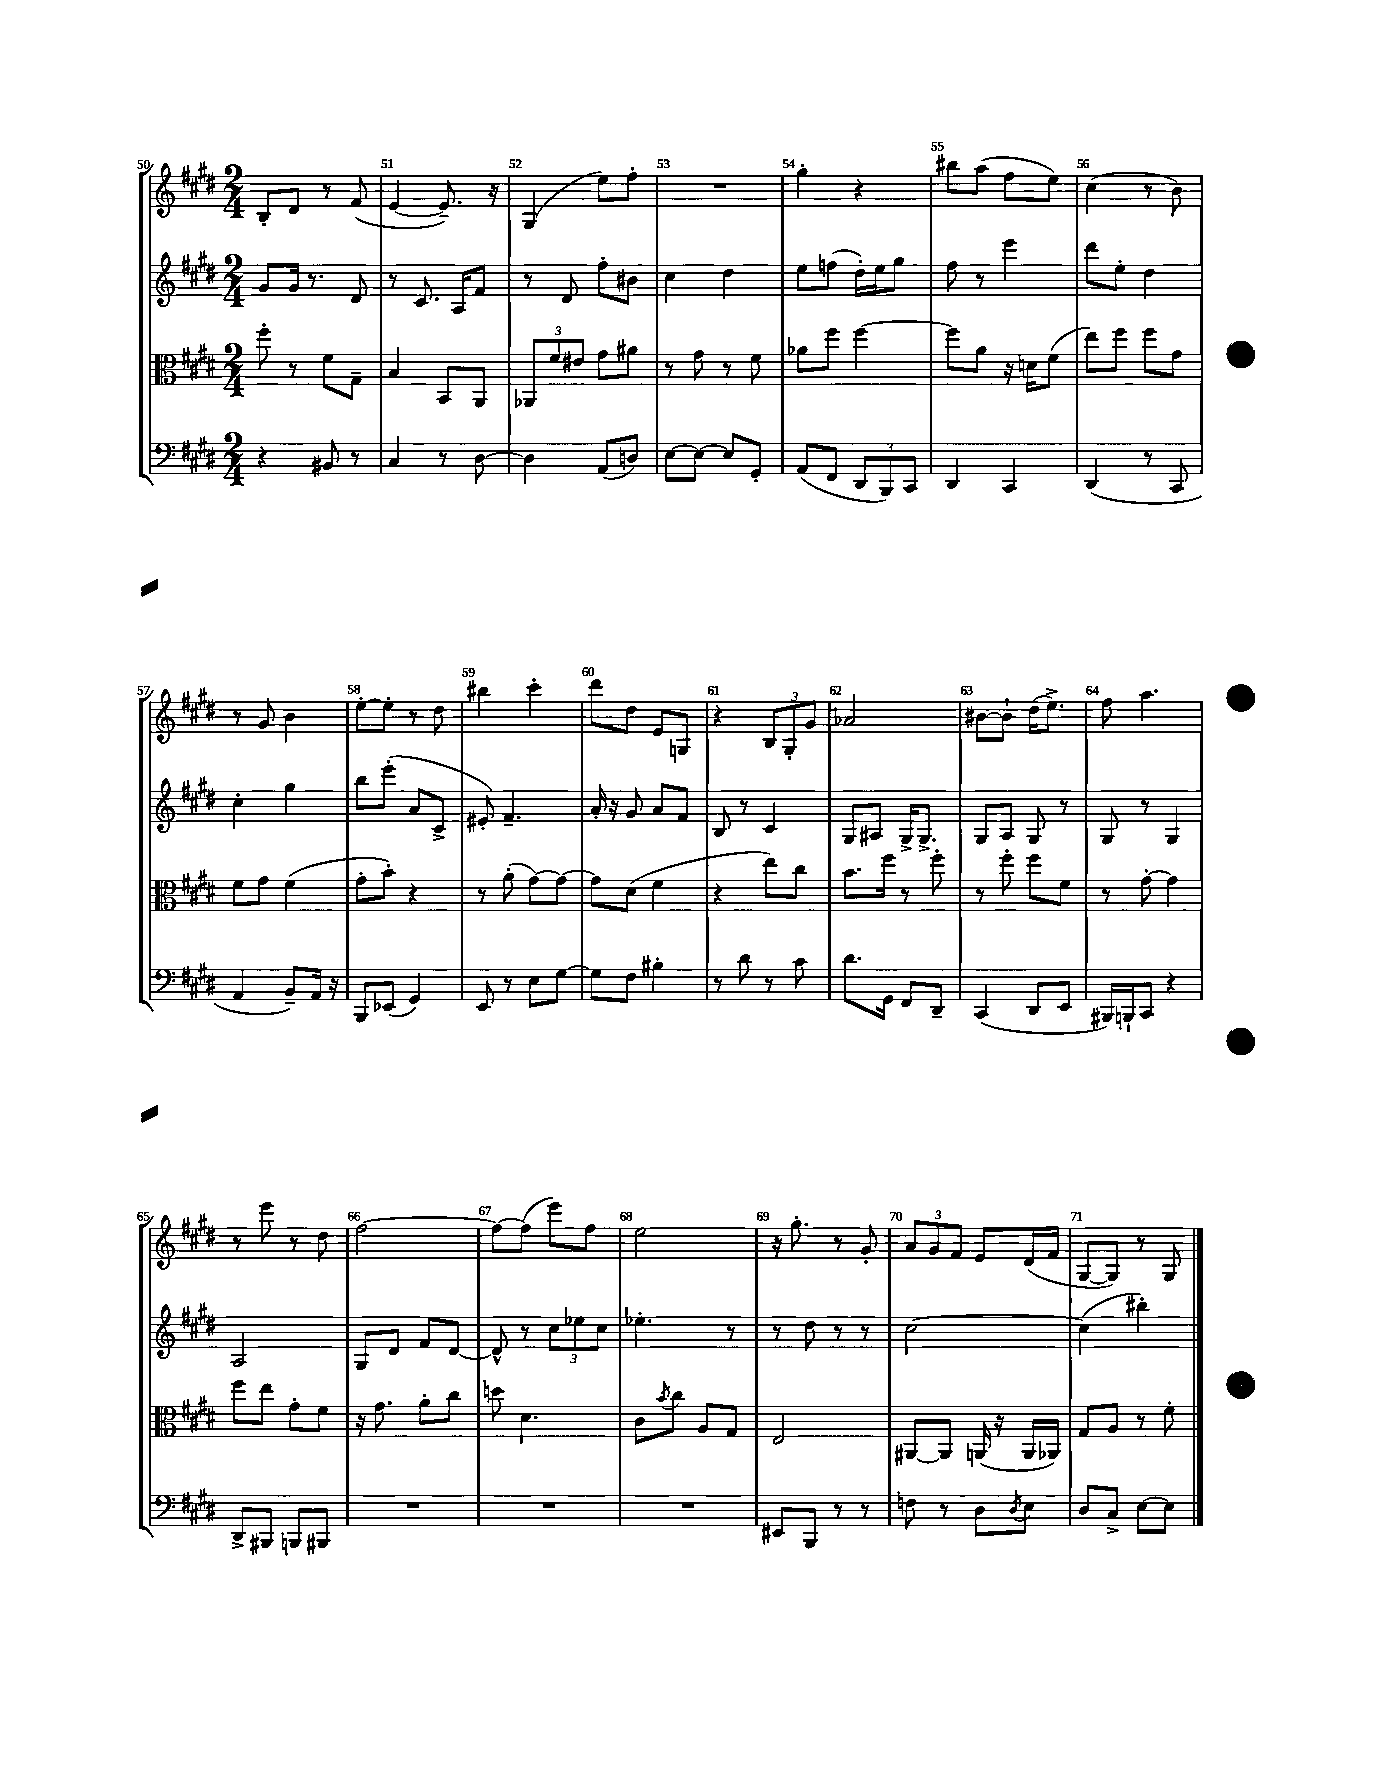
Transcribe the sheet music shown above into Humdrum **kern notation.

**kern	**kern	**kern	**kern
*staff4	*staff3	*staff2	*staff1
*clefF4	*clefC3	*clefG2	*clefG2
*k[f#c#g#d#]	*k[f#c#g#d#]	*k[f#c#g#d#]	*k[f#c#g#d#]
*M2/4	*M2/4	*M2/4	*M2/4
4r	8ff#'	8g#	8B'
.	8r	16g#	8d#
.	.	8.r	.
8BB#	8f#	.	8r
8r	8G#~	8d#	(8f#
=	=	=	=
4C#	4B	8r	[4e
.	.	8.c#	.
8r	8BB	.	8.e~])
.	.	16A	.
[8D#	8AA	8f#	.
.	.	.	16r
=	=	=	=
4D#]	12AA-	8r	(4G#
.	12f#	.	.
.	.	8d#	.
.	12e#	.	.
(8AA	8g#	8ff#'	8ee)
8D)	8a#	8b#	8ff#'
=	=	=	=
[8E	8r	4cc#	2r
8E_	8g#	.	.
8E]	8r	4dd#	.
8GG#'	8f#	.	.
=	=	=	=
(8AA	8a-	8ee	4gg#'
8FF#	8ff#	(8ff	.
12DD#	[4ff#	16dd#')	4r
.	.	16ee	.
12BBB)	.	.	.
.	.	8gg#	.
12CC#	.	.	.
=	=	=	=
4DD#	8ff#]	8ff#	8bb#
.	8a	8r	(8aa
4CC#	16r	4eee	8ff#
.	16d	.	.
.	(8f#	.	8ee)
=	=	=	=
(4DD#	8ee)	8ddd#	(4cc#
.	8ff#	8ee'	.
8r	8ff#	4dd#	8r
8CC#	8g#	.	8b)
=	=	=	=
4AA	8f#	4cc#'	8r
.	8g#	.	8g#
8BB~)	(4f#	4gg#	4b
16AA	.	.	.
16r	.	.	.
=	=	=	=
8BBB	8g#'	8bb	[8ee'
(8EE-	8b')	(8eee'	8ee']
4GG#)	4r	8a	8r
.	.	8c#^	8dd#
=	=	=	=
8EE	8r	8e#')	4bb#
8r	(8a'	4.f#~	.
8E	[8g#)	.	4ccc#'
[8G#	8g#_	.	.
=	=	=	=
8G#]	8g#]	16a'	8ddd#
.	.	16r	.
8F#	(8d#	8g#	8dd#
4B#'	4f#	8a	8e
.	.	8f#	8G
=	=	=	=
8r	4r	8B	4r
8d#	.	8r	.
8r	8ee)	4c#	12B
.	.	.	12G#'
8c#	8cc#	.	.
.	.	.	12g#
=	=	=	=
8.d#	8.b	8G#	2a-
.	.	8A#	.
16GG#	16ff#	.	.
8FF#	8r	16G#^	.
.	.	8.G#^	.
8DD#~	8ff#'	.	.
=	=	=	=
(4CC#	8r	8G#	[8b#
.	8ff#'	8A	8b#`]
8DD#	8ff#	8G#	(16dd#
.	.	.	8.ee^)
8EE	8f#	8r	.
=	=	=	=
16BBB#)	8r	8G#	8ff#
16BBB`	.	.	.
8CC#	[8g#'	8r	4.aa
4r	4g#]	4G#	.
=	=	=	=
8DD#^	8ff#	2A	8r
8BBB#	8ee	.	8eee
8BBB	8g#'	.	8r
8BBB#	8f#	.	8dd#
=	=	=	=
2r	16r	8G#	[2ff#
.	8.g#	.	.
.	.	8d#	.
.	8a'	8f#	.
.	8cc#	[8d#	.
=	=	=	=
2r	8dd	8d#^^]	8ff#_
.	4.d#	8r	(8ff#]
.	.	12cc#	8eee)
.	.	12ee-	.
.	.	.	8ff#
.	.	12cc#	.
=	=	=	=
2r	8c#	4.ee-'	2ee
.	8qb	.	.
.	8cc#	.	.
.	8A	.	.
.	8G#	8r	.
=	=	=	=
8EE#	2E	8r	16r
.	.	.	8.gg#'
8BBB	.	8dd#	.
8r	.	8r	8r
8r	.	8r	8g#'
=	=	=	=
8F	[8AA#	[2cc#	12a
.	.	.	12g#
8r	8AA#]	.	.
.	.	.	12f#
8D#	(16AA	.	8e
.	16r	.	.
8qD#	.	.	.
8E	16AA	.	(16d#
.	16AA-)	.	16f#
=	=	=	=
8D#	8G#	(4cc#]	[8G#
8C#^	8A	.	8G#])
[8E	8r	4bb#')	8r
8E]	8f#'	.	8G#
==	==	==	==
*-	*-	*-	*-
